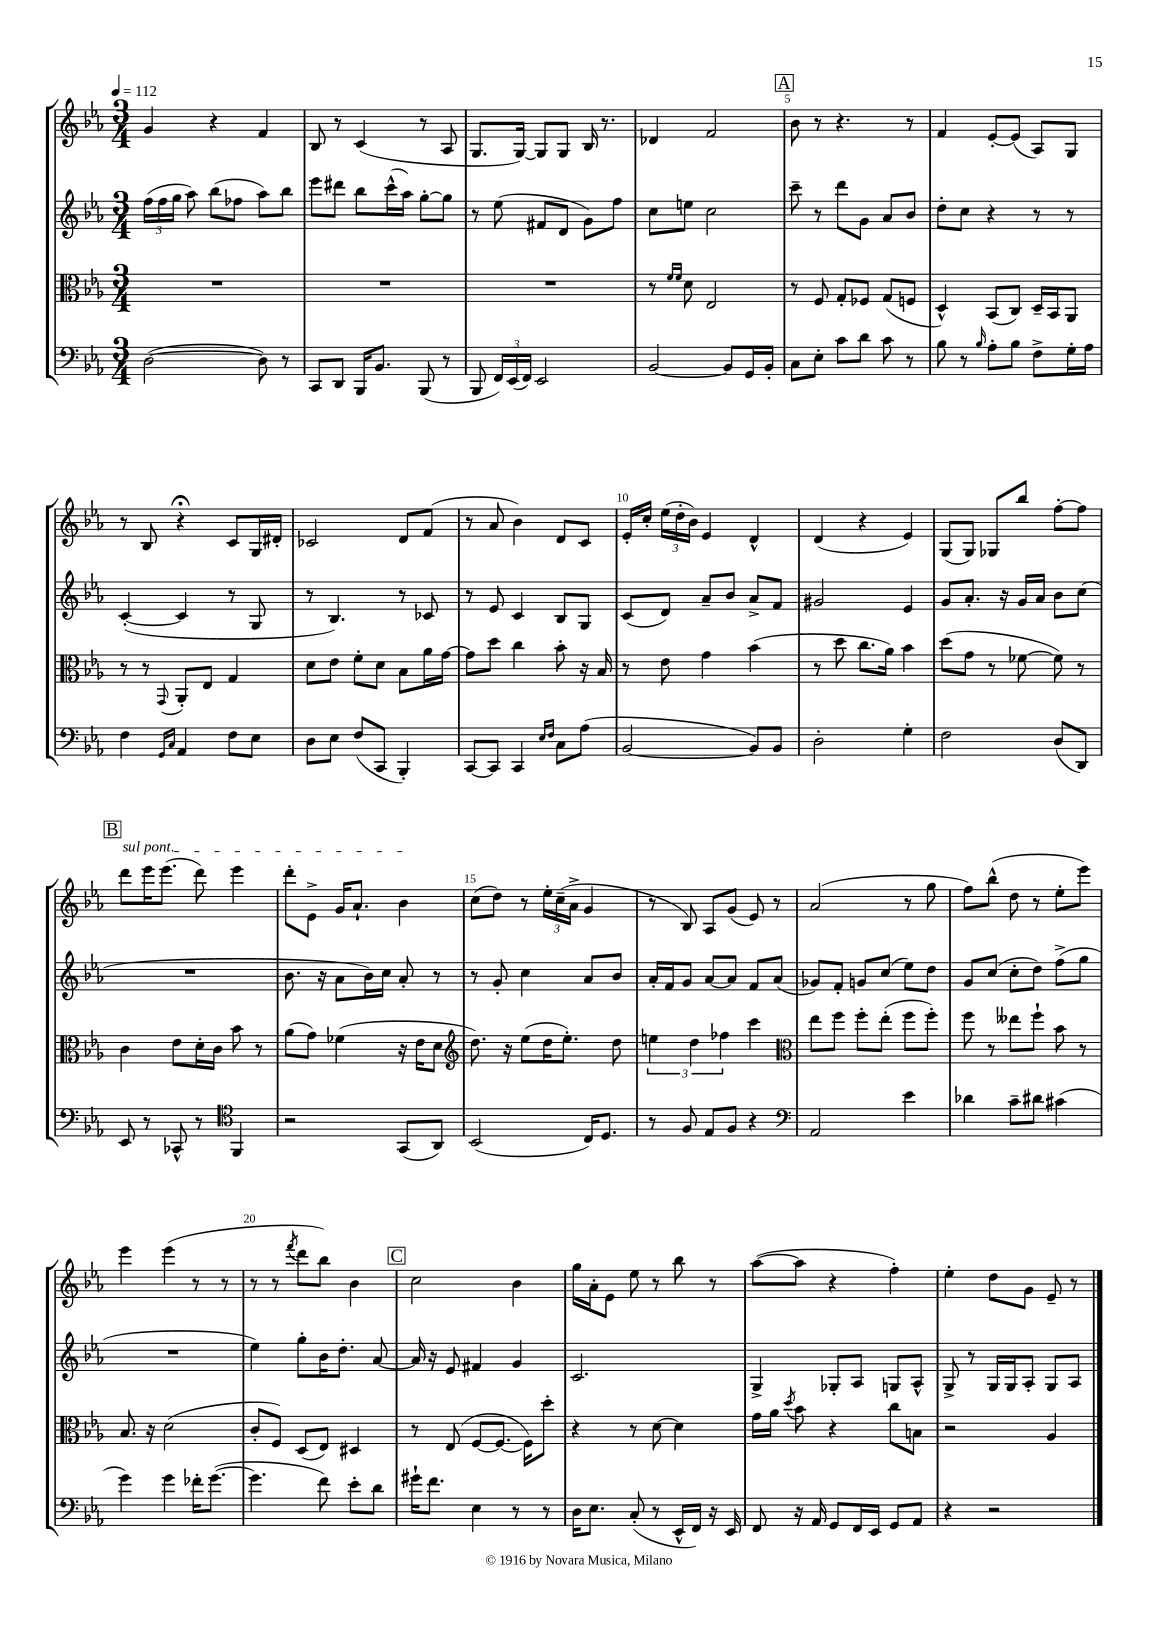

**kern	**kern	**kern	**kern
*part4	*part3	*part2	*part1
*staff4	*staff3	*staff2	*staff1
*clefF4	*clefC3	*clefG2	*clefG2
*k[b-e-a-]	*k[b-e-a-]	*k[b-e-a-]	*k[b-e-a-]
*M3/4	*M3/4	*M3/4	*M3/4
*MM112	*MM112	*MM112	*MM112
=1	=1	=1	=1
([2D\	2.r	(24ff\LL	4g/
.	.	24ff\	.
.	.	24gg\JJ	.
.	.	8aa-\)	.
.	.	(8bb-\L	4r
.	.	8ff-X\J	.
8D\])	.	8aa-\L)	4f/
8r	.	8bb-\J	.
=2	=2	=2	=2
8CC/L	2.r	8eee-\L	8B-/
8DD/J	.	8ddd#X\J	8r
16BBB-/KL	.	8bb-\L	(4c/
8.BB-/J	.	.	.
.	.	(16ccc^^\L	.
.	.	16aa-\JJ)	.
(8BBB-/	.	[8gg'\L	8r
8r	.	8gg\J]	8A-/
=3	=3	=3	=3
8BBB-/	2.r	8r	8.G/L
24FF/LL)	.	(8ee-\	.
(24EE-/	.	.	.
.	.	.	[16G/Jk)
24FF/JJ)	.	.	.
2EE-/	.	8f#X/L	8G/L]
.	.	8d/J	8G/J
.	.	8g\L)	16B-/
.	.	.	8.r
.	.	8ff\J	.
=4	=4	=4	=4
[2BB-/	8r	8cc\L	4d-X/
.	16qqf/LL	.	.
.	16qqf/JJ	.	.
.	8d\	8een\J	.
.	2E-/	2cc\	2f/
8BB-/L]	.	.	.
16GG/L	.	.	.
16BB-'/JJ	.	.	.
!!LO:REH:place=s1:t=A
=5	=5	=5	=5
8C\L	8r	8ccc~\	8b-\
8E-'\J	8F/	8r	8r
8c\L	8G'/L	8ddd\L	4.r
8d\J	8F-X/J	8g\J	.
8c\	(8G/L	8a-/L	.
8r	8Fn/J	8b-/J	8r
=6	=6	=6	=6
8B-\	4D^^/)	8dd'\L	4f/
8r	.	8cc\J	.
16qqB-/	.	.	.
8A-'\L	(8BB-/L	4r	[8e-'/L
8B-\J	8C/J)	.	(8e-/J]
8F^\L	16D~/LL	8r	8A-/L)
.	16BB-/J	.	.
16G'\L	8AA-/J	8r	8G/J
16A-\JJ	.	.	.
!!LO:LB:g=z
=7	=7	=7	=7
4F\	8r	([4c'/	8r
.	8r	.	8B-/
16qqGG/LL	.	.	.
16qqC/JJ	8qqGG/	.	.
4AA-/	8AA-'/L	4c/]	4r;<
.	8E-/J	.	.
8F\L	4G/	8r	8c/L
8E-\J	.	8G/	16G/L
.	.	.	16d#X'/JJ
=8	=8	=8	=8
8D\L	8d\L	8r	2c-X/
8E-\J	8e-\J	4.B-/)	.
(8F/L	8f'\L	.	.
8CC/J	8d\J	.	.
4BBB-'/)	8B-\L	8r	8d/L
.	16a-\L	8c-X/	(8f/J
.	[16g\JJ	.	.
=9	=9	=9	=9
[8CC/L	8g\L]	8r	8r
8CC/J]	8dd\J	8e-/	8a-/
4CC/	4cc\	4c/	4b-\)
16qqE-/LL	.	.	.
16qqF/JJ	.	.	.
8C\L	8b-'\	8B-/L	8d/L
(8A-\J	16r	8G/J	8c/J
.	16B-/	.	.
=10	=10	=10	=10
[2BB-/	8r	(8c/L	16e-'/LL
.	.	.	16cc'/JJ
.	8e-\	8d/J)	(24ee-\LL
.	.	.	24dd'\
.	.	.	24b-\JJ)
.	4g\	8a-~/L	4e-/
.	.	8b-/J	.
8BB-/L])	(4b-\	8a-^/L	4d^^/
8BB-/J	.	8f/J	.
=11	=11	=11	=11
2D'\	8r	2g#X/	(4d/
.	8dd\	.	.
.	8.cc\L	.	4r
.	16a-\Jk)	.	.
4G'\	4b-\	4e-/	4e-/)
=12	=12	=12	=12
2F\	(8dd\L	8g/L	(8G/L
.	8g\J	8.a-'/J	8G/J)
.	8r	.	8G-X/L
.	.	16r	.
.	[8f-X\	16g/LL	8bb-/J
.	.	16a-/JJ	.
(8D/L	8f-\])	8b-\L	[8ff'\L
8DD/J)	8r	(8cc\J	8ff\J]
!!LO:LB:g=z
!!LO:REH:place=s1:t=B
=13	=13	=13	=13
!	!	!	!LO:TX:a:i:t=sul pont.
8EE-/	4c\	2.r	8ddd\L
8r	.	.	16eee-\K
.	.	.	(8.eee-\J
8CC-X^^/	8e-\L	.	.
8r	16d'\L	.	8ddd\)
.	16c\JJ	.	.
*clefC4	*	*	*
4FF/	8b-\	.	4eee-\
.	8r	.	.
=14	=14	=14	=14
2r	(8a-\L	8.b-\	8ddd'\L
.	8g\J)	.	8e-^\J
.	.	16r	.
.	(4f-X\	8a-\L	16g/KL
.	.	.	8.a-`/J
.	.	16b-\L)	.
.	.	16cc\JJ	.
(8GG/L	16r	8a-'/	4b-\
.	16e-\KL	.	.
8AA-/J)	8d\J	8r	.
=15	=15	=15	=15
*	*clefG2	*	*
(2BB-/	8.dd\)	8r	(8cc\L
.	.	8g'/	8dd\J)
.	16r	.	.
.	(8ee-\L	4cc\	8r
.	16dd\K	.	24ee-'\LL
.	.	.	(24cc~\
.	8.ee-'\J)	.	.
.	.	.	24a-^\JJ
16C/KL)	.	8a-/L	4g/
8.D/J	.	.	.
.	8dd\	8b-/J	.
=16	=16	=16	=16
8r	6een\	16a-'/LL	8r
.	.	16f/J	.
8F/	.	8g/J	8B-/)
.	6dd\	.	.
8E-/L	.	[8a-/L	8A-/L
.	6ff-X\	.	.
8F/J	.	8a-/J]	(8g/J
4r	4ccc\	8f/L	8e-/)
.	.	(8a-/J	8r
=17	=17	=17	=17
*clefF4	*clefC3	*	*
2AA-/	8ee-\L	8g-X/L)	(2a-/
.	8ff\J	8f'/J	.
.	8ff'\L	8gn/L	.
.	(8ee-'\J	(8cc/J	.
4e-\	8ff\L	8ee-\L)	8r
.	8ff'\J)	8dd\J	8gg\
=18	=18	=18	=18
4d-X\	8ff\	8g/L	8ff\L)
.	8r	(8cc/J	(8bb-^^\J
8c~\L	8ee--X\L	8cc'\L	8dd\
8d#X\J	8ff`\J	8dd\J)	8r
(4c#X\	8b-\	(8ff^\L	8ee-'\L
.	8r	8gg\J	8eee-\J)
!!LO:LB:g=z
=19	=19	=19	=19
4g\)	8.B-/	2.r	4eee-\
.	16r	.	.
4g\	(2d\	.	(4eee-\
16f-X'\KL	.	.	8r
([8.g\J	.	.	.
.	.	.	8r
=20	=20	=20	=20
4.g\]	8c'/L	4ee-\)	8r
.	8F/J)	.	8r
.	.	.	8qfff/
.	(8D/L	8gg'\L	8ddd\L
8f\)	8E-/J)	16b-\K	8bb-\J)
.	.	8.dd'\J	.
8e-'\L	4D#X/	.	4b-\
8d\J	.	[8a-/	.
!!LO:REH:place=s1:t=C
=21	=21	=21	=21
16g#X`\KL	8r	16a-/]	2cc\
8.f\J	.	16r	.
.	(8E-/	8e-/	.
4E-\	[8F/L	4f#X/	.
.	8.F/J_	.	.
8r	.	4g/	4b-\
.	16F\KL])	.	.
8r	8dd'\J	.	.
=22	=22	=22	=22
16D\KL	4r	2.c/	16gg\LL
8.E-\J	.	.	16a-'\J
.	.	.	8e-\J
(8C'/	8r	.	8ee-\
8r	[8d\	.	8r
16EE-^^/LL	4d\]	.	8bb-\
16FF/JJ)	.	.	.
16r	.	.	8r
16EE-/	.	.	.
=23	=23	=23	=23
8FF/	16g\LL	4G^/	([8aa-\L
.	16a-\JJ	.	.
.	8qdd/	.	.
16r	8b-\	.	8aa-\J]
16AA-/	.	.	.
8GG/L	4r	8G-X'/L	4r
16FF/L	.	8A-/J	.
16EE-/JJ	.	.	.
8GG/L	8cc\L	8Gn/L	4ff'\)
8AA-/J	8Bn\J	8A-^^/J	.
=24	=24	=24	=24
4r	2r	8G^/	4ee-'\
.	.	8r	.
2r	.	16G/LL	8dd\L
.	.	16G/J	.
.	.	8A-'/J	8g\J
.	4A-/	8G/L	8e-~/
.	.	8A-/J	8r
==	==	==	==
*-	*-	*-	*-
